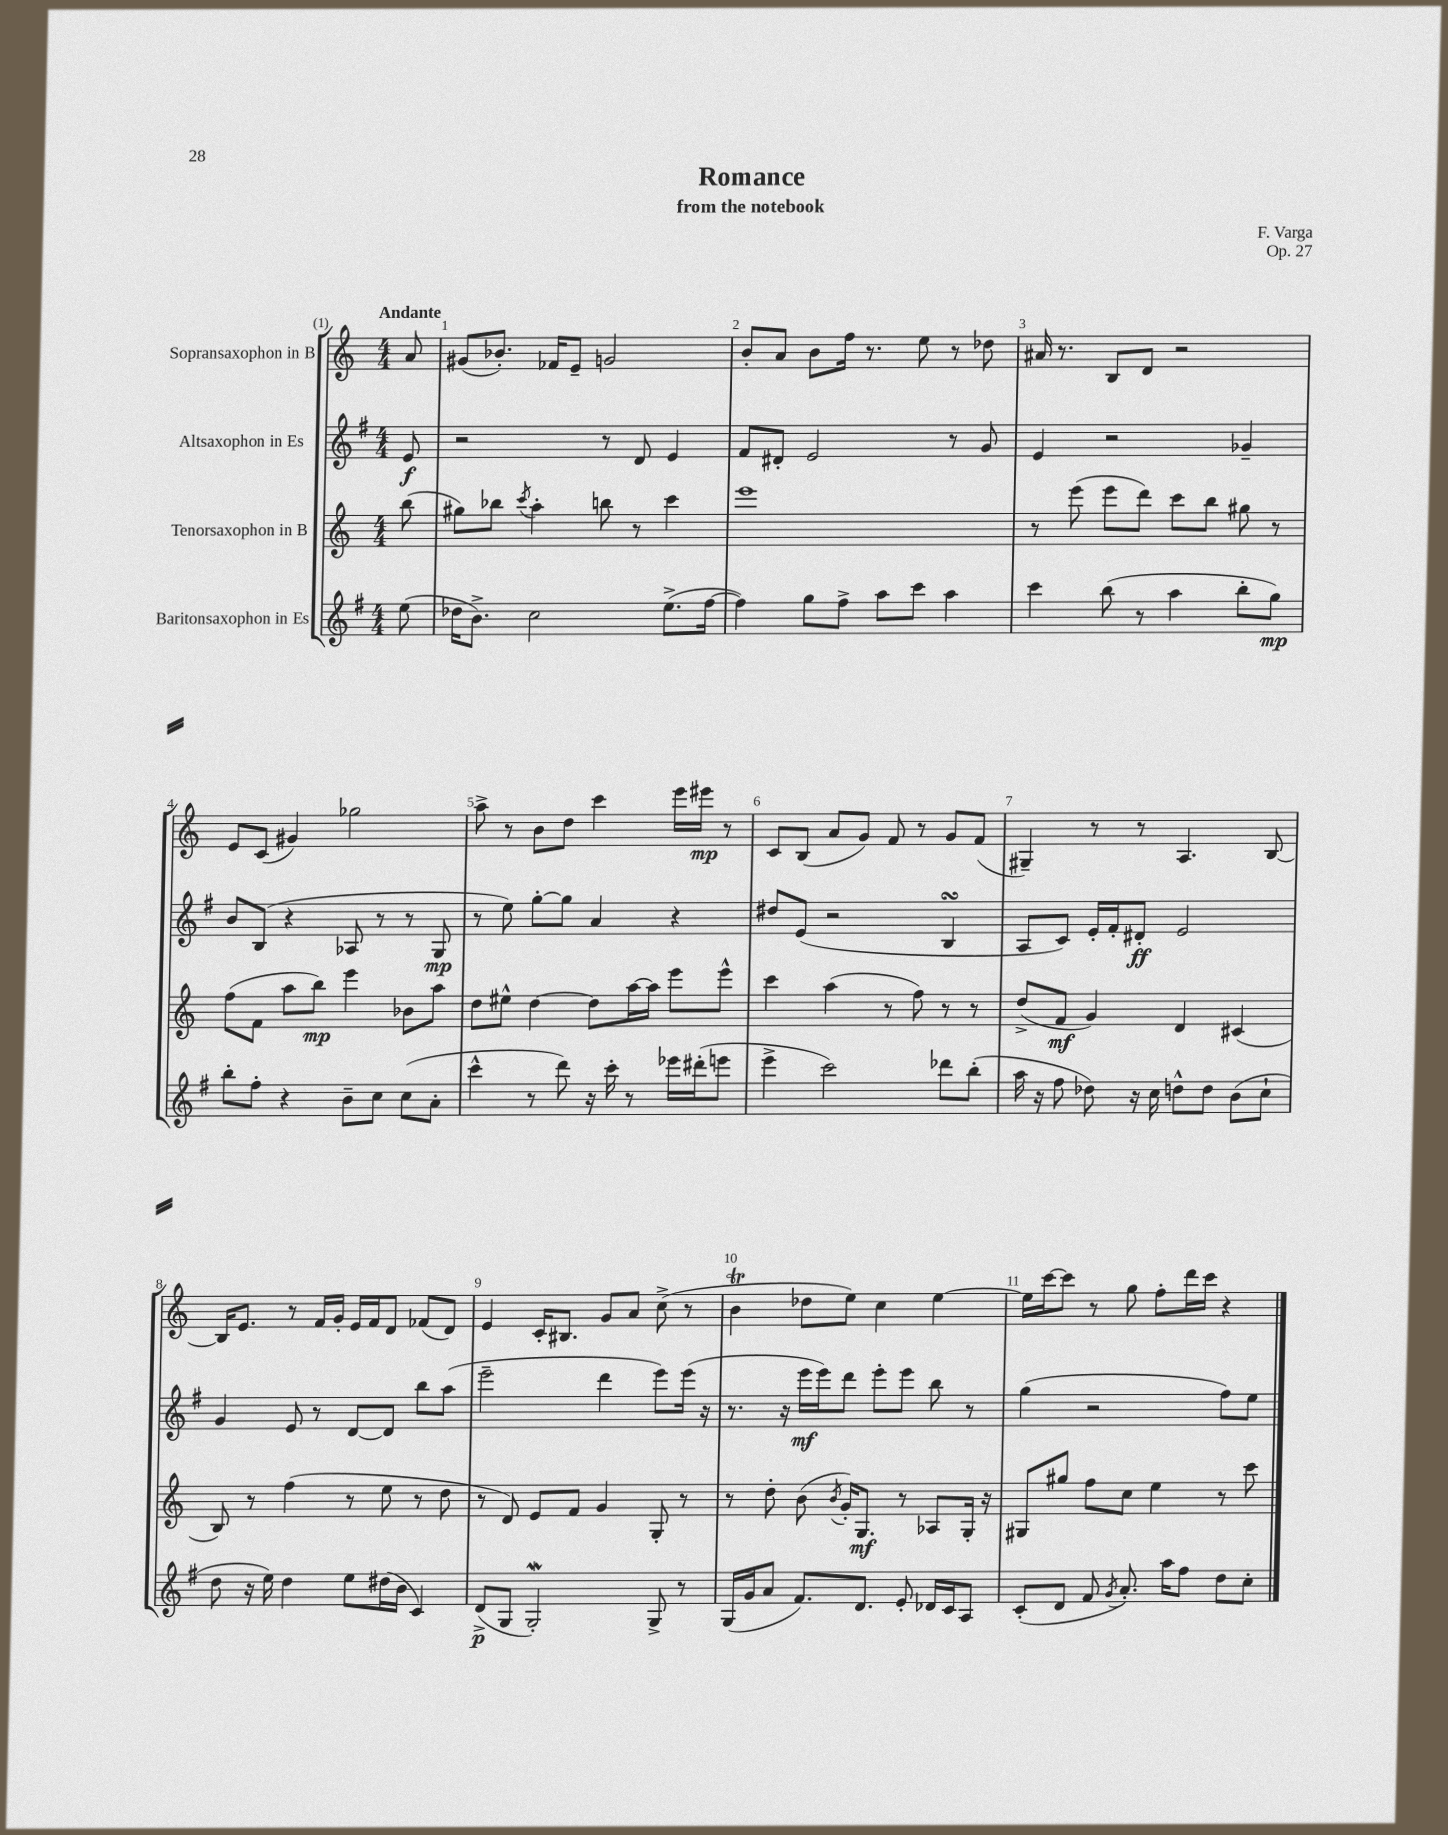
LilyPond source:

\header { title = "Romance" composer = "F. Varga" subtitle = "from the notebook" opus = "Op. 27" }
<<
\new StaffGroup <<
\new Staff = "s0" \with { instrumentName = "Sopransaxophon in B" } {
    \clef treble \key c \major \numericTimeSignature \time 4/4 \partial 8 \tempo "Andante"
    \autoBeamOff a'8 |
    gis'8[( bes'8.]-.) fes'16[ e'8]-- g'2 |
    b'8[-. a'8] b'8[ f''16] r8. e''8 r8 des''8 |
    ais'16 r8. b8[ d'8] r2 |
    e'8[ c'8]( gis'4) ges''2 |
    a''8-> r8 b'8[ d''8] c'''4 e'''16[ eis'''16]\mp r8 |
    c'8[ b8]( a'8[ g'8]) f'8 r8 g'8[ f'8]( |
    gis4--) r8 r8 a4. b8~ |
    b16[ e'8.] r8 f'16[ g'16]-. e'16[ f'16 d'8] fes'8[( d'8]) |
    e'4 c'16[-. bis8.] g'8[ a'8] c''8->( r8 |
    b'4\trill des''8[ e''8]) c''4 e''4~ |
    e''16[ c'''16~ c'''8] r8 g''8 f''8[-. d'''16 c'''16] r4 \bar "|." |
}
\new Staff = "s1" \with { instrumentName = "Altsaxophon in Es" } {
    \clef treble \key g \major \numericTimeSignature \time 4/4 \partial 8
    \autoBeamOff e'8\f |
    r2 r8 d'8 e'4 |
    fis'8[ dis'8]-. e'2 r8 g'8 |
    e'4 r2 ges'4-- |
    b'8[ b8]( r4 aes8 r8 r8 g8\mp |
    r8 e''8) g''8[~-. g''8] a'4 r4 |
    dis''8[ e'8]( r2 b4\turn |
    a8[ c'8]) e'16[-. fis'16-. dis'8]-.\ff e'2 |
    g'4 e'8 r8 d'8[~ d'8] b''8[ a''8]( |
    e'''2-- d'''4 e'''8[) e'''16]( r16 |
    r8. r16 e'''16[\mf e'''16) d'''8] e'''8[-. e'''8] b''8 r8 |
    g''4( r2 fis''8[) e''8] \bar "|." |
}
\new Staff = "s2" \with { instrumentName = "Tenorsaxophon in B" } {
    \clef treble \key c \major \numericTimeSignature \time 4/4 \partial 8
    \autoBeamOff b''8( |
    gis''8[) bes''8] \acciaccatura { c'''8 } a''4-. b''8 r8 c'''4 |
    e'''1 |
    r8 e'''8( e'''8[ d'''8]) c'''8[ b''8] gis''8 r8 |
    f''8[( f'8] a''8[ b''8]\mp) e'''4 bes'8[ a''8] |
    d''8[ eis''8]-^ d''4~ d''8[ a''16~ a''16] e'''8[ e'''8]-^ |
    c'''4 a''4( r8 f''8) r8 r8 |
    d''8[->( f'8]\mf g'4) d'4 cis'4( |
    b8) r8 f''4( r8 e''8 r8 d''8 |
    r8 d'8) e'8[ f'8] g'4 g8-. r8 |
    r8 d''8-. b'8( \acciaccatura { b'8 } g'16[-.) g8.]\mf r8 aes8[ g16]-. r16 |
    gis8[ gis''8] f''8[ c''8] e''4 r8 c'''8 \bar "|." |
}
\new Staff = "s3" \with { instrumentName = "Baritonsaxophon in Es" } {
    \clef treble \key g \major \numericTimeSignature \time 4/4 \partial 8
    \autoBeamOff e''8( |
    des''16[ b'8.]->) c''2 e''8.[->( fis''16]~ |
    fis''4) g''8[ fis''8]-> a''8[ c'''8] a''4 |
    c'''4 b''8( r8 a''4 b''8[-. g''8]\mp) |
    b''8[-. fis''8]-. r4 b'8[-- c''8] c''8[( a'8]-. |
    c'''4-^ r8 d'''8) r16 c'''16-. r8 ees'''16[ dis'''16-.( e'''8] |
    e'''4-> c'''2) des'''8[ b''8]-.( |
    a''16 r16 fis''8 des''8) r16 c''16 d''8[-^ d''8] b'8[( c''8]-! |
    d''8 r16 e''16) d''4 e''8[ dis''16( b'16] c'4) |
    d'8[->\p( g8] g2-.\mordent) g8-> r8 |
    g16[( g'16 a'8] fis'8.[) d'8.] e'8-. des'16[ c'16 a8] |
    c'8[-.( d'8] fis'8 \acciaccatura { g'8 } a'8.-.) a''16[ fis''8] d''8[ c''8]-. \bar "|." |
}
>>
>>
\layout { \context { \Score \override BarNumber.break-visibility = ##(#f #t #t) barNumberVisibility = #all-bar-numbers-visible } }
